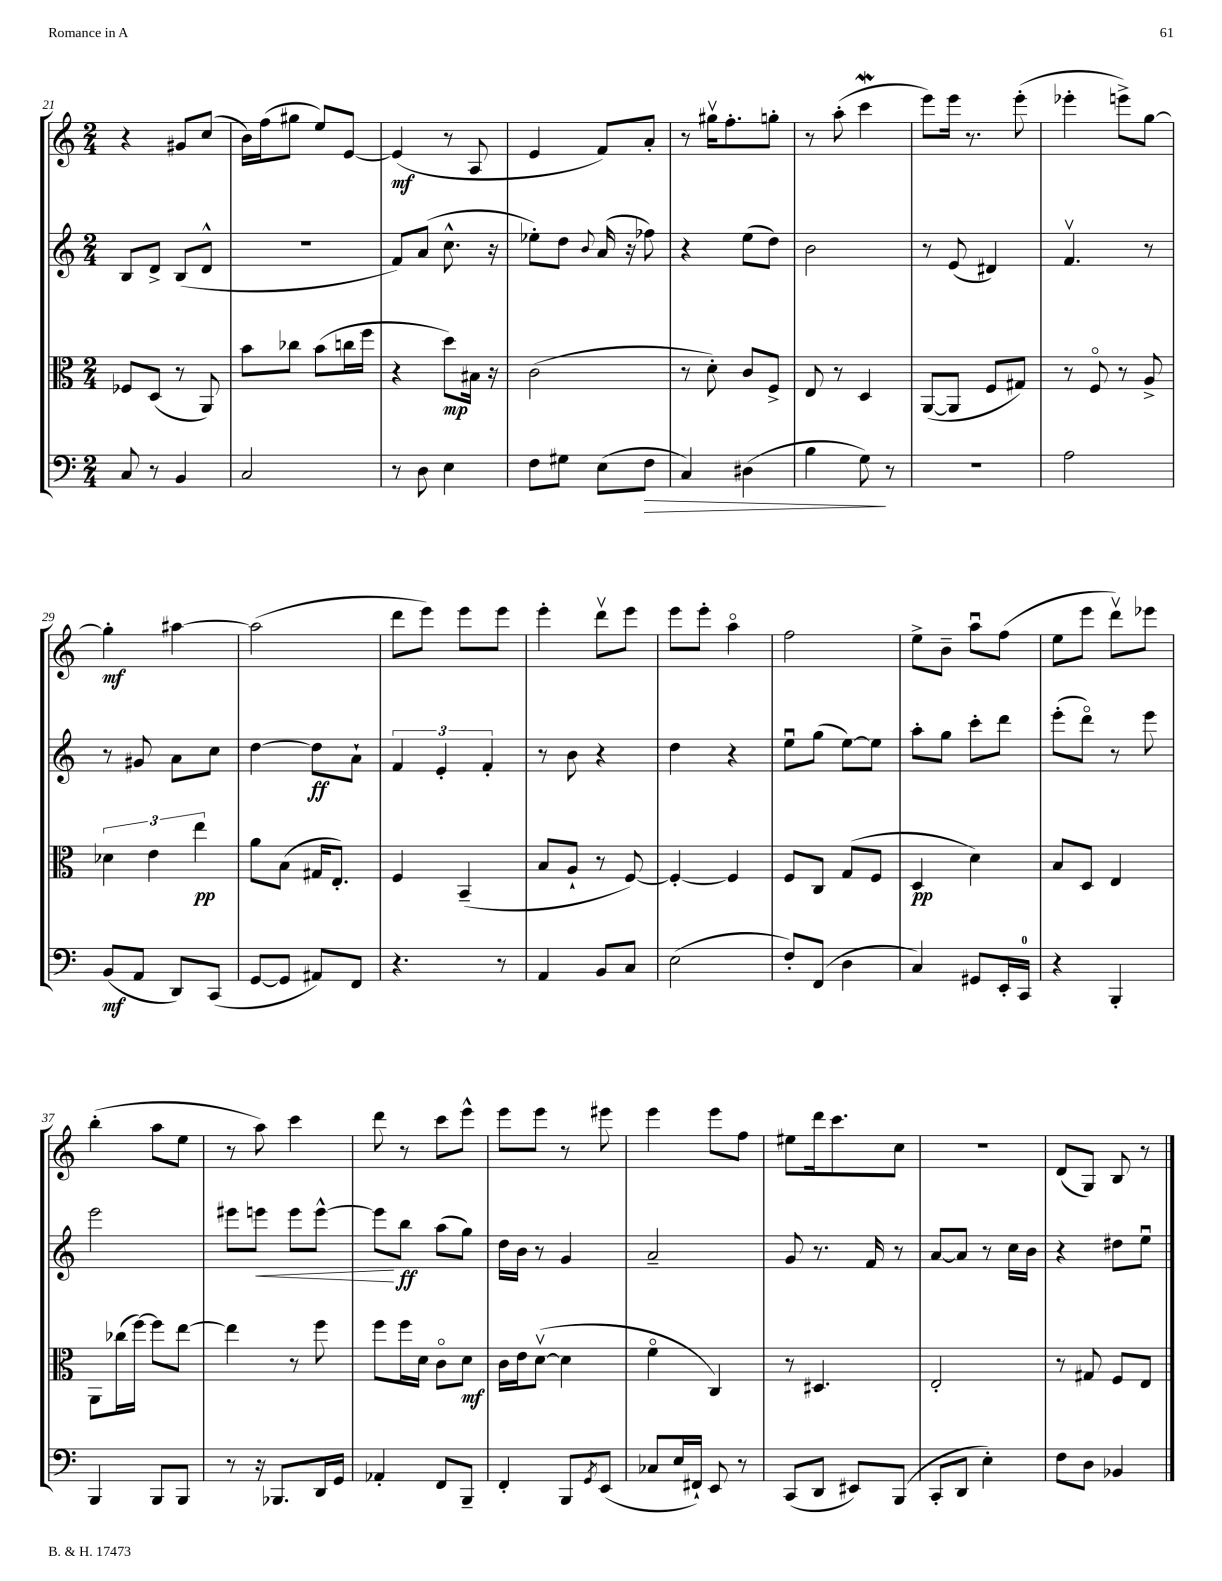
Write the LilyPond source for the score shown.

<<
\new StaffGroup <<
\new Staff = "s0" {
    \clef treble \key c \major \numericTimeSignature \time 2/4
    r4 gis'8 c''8( |
    b'16) f''16( gis''8 e''8) e'8~ |
    e'4\mf( r8 a8 |
    e'4 f'8) a'8-. |
    r8 gis''16\upbow f''8.-. g''8-. |
    r8 a''8-.( c'''4\mordent |
    e'''8) e'''16 r8. e'''8-.( |
    ees'''4-. e'''8->) g''8~ |
    g''4-.\mf ais''4~ |
    ais''2( |
    d'''8 e'''8) e'''8 e'''8 |
    e'''4-. d'''8\upbow e'''8 |
    e'''8 e'''8-. a''4\flageolet |
    f''2 |
    e''8-> b'8-- a''8\downbow f''8( |
    e''8 e'''8 d'''8\upbow) ees'''8 |
    b''4-.( a''8 e''8 |
    r8 a''8) c'''4 |
    d'''8 r8 c'''8 e'''8-^ |
    e'''8 e'''8 r8 eis'''8 |
    e'''4 e'''8 f''8 |
    eis''8 d'''16 c'''8. c''8 |
    r2 |
    d'8( g8) b8 r8 \bar "|." |
}
\new Staff = "s1" {
    \clef treble \key c \major \numericTimeSignature \time 2/4
    b8 d'8-> b8( d'8-^ |
    r2 |
    f'8) a'8( c''8.-^ r16 |
    ees''8-.) d''8 \appoggiatura { b'8 } a'16( r16 fes''8) |
    r4 e''8( d''8) |
    b'2 |
    r8 e'8( dis'4) |
    f'4.\upbow r8 |
    r8 gis'8 a'8 c''8 |
    d''4~ d''8\ff a'8-! |
    \tuplet 3/2 { f'4 e'4-. f'4-. } |
    r8 b'8 r4 |
    d''4 r4 |
    e''8\downbow g''8( e''8~) e''8 |
    a''8-. g''8 c'''8-. d'''8 |
    e'''8-.( d'''8\flageolet) r8 e'''8 |
    e'''2 |
    eis'''8 e'''8\< e'''8 e'''8~-^ |
    e'''8\! b''8\ff a''8( g''8) |
    d''16 b'16 r8 g'4 |
    a'2-- |
    g'8 r8. f'16 r8 |
    a'8~ a'8 r8 c''16 b'16 |
    r4 dis''8 e''8\downbow \bar "|." |
}
\new Staff = "s2" {
    \clef alto \key c \major \numericTimeSignature \time 2/4
    fes8 d8( r8 a,8) |
    b'8 ces''8 b'8( c''16 f''16 |
    r4 d''8\mp) bis16 r16 |
    c'2( |
    r8 d'8-.) c'8 f8-> |
    e8 r8 d4 |
    a,8~( a,8 f8 gis8) |
    r8 f8\flageolet r8 a8-> |
    \tuplet 3/2 { des'4 e'4 e''4\pp } |
    a'8 b8( gis16 e8.-.) |
    f4 b,4--( |
    b8 a8-! r8 f8~) |
    f4~-. f4 |
    f8 c8 g8( f8 |
    d4\pp d'4) |
    b8 d8 e4 |
    a,8 ces''16( f''16~) f''8 e''8~ |
    e''4 r8 f''8 |
    f''8 f''16 d'16 c'8\flageolet d'8\mf |
    c'16 e'16 d'8~\upbow( d'4 |
    f'4\flageolet c4) |
    r8 dis4. |
    e2-. |
    r8 gis8 f8 e8 \bar "|." |
}
\new Staff = "s3" {
    \clef bass \key c \major \numericTimeSignature \time 2/4
    c8 r8 b,4 |
    c2 |
    r8 d8 e4 |
    f8 gis8 e8( f8\> |
    c4) dis4( |
    b4 g8\!) r8 |
    r2 |
    a2 |
    b,8\mf( a,8 d,8) c,8( |
    g,8~ g,8 ais,8) f,8 |
    r4. r8 |
    a,4 b,8 c8 |
    e2( |
    f8-.) f,8( d4 |
    c4) gis,8 e,16-. c,16-0 |
    r4 b,,4-. |
    b,,4 b,,8 b,,8 |
    r8 r16 bes,,8. d,16 g,16 |
    aes,4-. f,8 b,,8-- |
    f,4-. b,,8 \acciaccatura { g,8 } e,8( |
    ces8 e16 fis,16-!) e,8 r8 |
    c,8( d,8 eis,8) b,,8( |
    c,8-. d,8 e4-.) |
    f8 d8 bes,4 \bar "|." |
}
>>
>>
\layout { \context { \Score currentBarNumber = #21 } }
